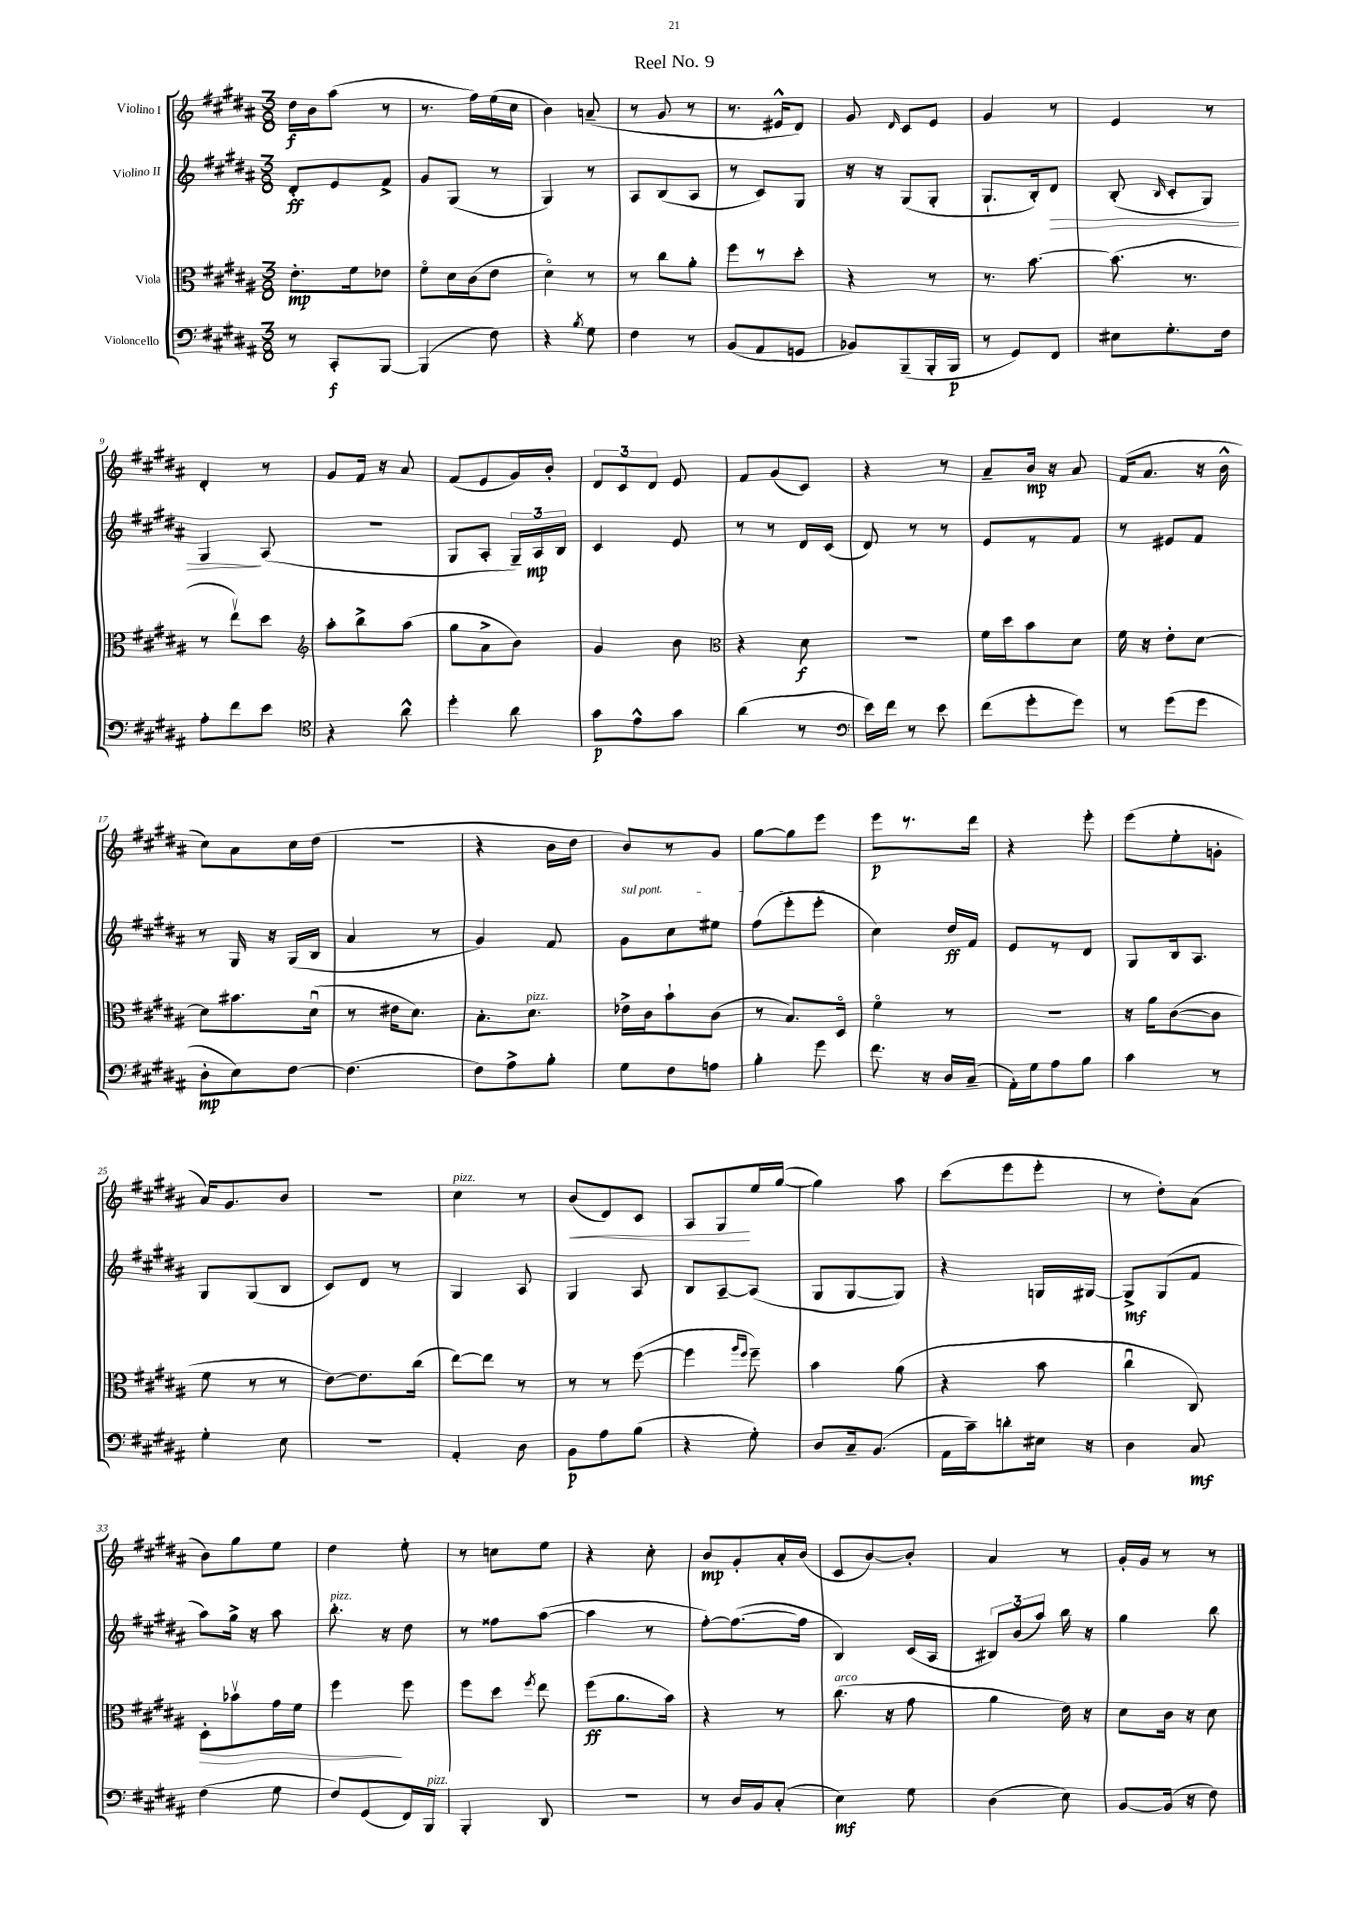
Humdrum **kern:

**kern	**kern	**kern	**kern
*staff4	*staff3	*staff2	*staff1
*clefF4	*clefC3	*clefG2	*clefG2
*k[f#c#g#d#a#]	*k[f#c#g#d#a#]	*k[f#c#g#d#a#]	*k[f#c#g#d#a#]
*M3/8	*M3/8	*M3/8	*M3/8
8r	8.e'\L	8d#'/L	16dd#\LL
.	.	.	16b\J
8CC#'/L	.	8e/	(8aa#\J
.	16f#\k	.	.
[8BBB/J	8e-\J	8f#^/J	8r
=	=	=	=
(4BBB/]	8f#o\L	8g#/L	8.r
.	16d#\L	(8G#/J	.
.	(16c#\J	.	16ff#\LL)
8F#\)	8e\J	8r	(16ee\
.	.	.	16cc#\JJ
=	=	=	=
4r	4d#o\)	4G#/)	4b\)
8qB/	.	.	.
8G#\	8r	8r	(8a~/
=	=	=	=
4F#\	8r	8A#/L	8r
.	8cc#\L	(8B/	8g#/
8r	8a#'\J	8A#/J	8r
=	=	=	=
(8BB/L	8ff#\L	8r	8.r
8AA#/	8r	8c#/L)	.
.	.	.	16e#^^/LK
8GG/J	8dd#'\J	8G#/J	8d#/J)
=	=	=	=
8BB-/L)	4r	16r	8g#/
.	.	16r	.
.	.	.	16qqd#/
(8BBB~/	.	(8G#/L	8c#/L
16BBB'/L	8r	8G#'/J	8e/J
16BBB/JJ	.	.	.
=	=	=	=
8r	8.r	8.G#`/L	4g#/
8GG#/L)	.	.	.
.	[8.b\	16B'/k)	.
8FF#/J	.	8d#/J	8r
=	=	=	=
8E#\L	(8.b\]	(8B'/	4e/
.	.	16qqB/	.
8.G#'\	.	8c#'/L	.
.	8.r	.	.
.	.	8G#/J)	8r
16F#\Jk	.	.	.
=	=	=	=
8A#'\L	8r	4G#/	4d#'/
8f#\	8eev\L)	.	.
8e\J	8dd#\J	(8A#/	8r
=	=	=	=
*clefC4	*clefG2	*	*
4r	8aa#'\L	4.r	8g#/L
.	8bb^\	.	16f#/Jk
.	.	.	16r
8a#^^\	(8aa#\J	.	8a#/
=	=	=	=
4dd#'\	8gg#\L	8G#/L	(8f#/L
.	8a#^\	8A#'/J	8e/
8a#\	8b\J)	24G#~/LL)	16g#/L)
.	.	24A#/	.
.	.	.	16b'/JJ
.	.	24B/JJ	.
=	=	=	=
8g#\L	4g#/	4c#/	12d#/L
.	.	.	12c#/
8e^^\	.	.	.
.	.	.	12d#/J
8g#\J	8b\	8e/	8e/
=	=	=	=
*	*clefC3	*	*
(4a#\	4r	8r	8f#/L
.	.	8r	(8g#/
8r	8d#\	16d#/LL	8c#/J)
.	.	(16c#/JJ	.
=	=	=	=
*clefF4	*	*	*
16e\LL)	4.r	8d#/)	4r
16f#\JJ	.	.	.
8r	.	8r	.
8e\	.	8r	8r
=	=	=	=
(8f#\L	16f#\LL	8e/L	8a#~/L
.	16dd#\J	.	.
8g#'\	8b\	8r	16b/Jk
.	.	.	16r
8g#\J)	8d#\J	8f#/J	8a#/
=	=	=	=
8r	16f#\	8r	(16f#/LK
.	16r	.	8.a#/J
(8g#\L	8e'\L	8e#/L	.
8g#\J	[8d#\J	8f#/J	16r
.	.	.	16b^^\
=	=	=	=
8D#'\L	8d#\]L	8r	8cc#\L)
8E\)	8.b#\	16G#/	8a#\
.	.	16r	.
[8F#\J	.	(16G#/LL	16cc#\L
.	(16d#u\Jk	16B/JJ	(16dd#\JJ
=	=	=	=
(4.F#\]	8r	4a#/	4.r
.	16e#\LK	.	.
.	8.d#\J)	.	.
.	.	8r	.
=	=	=	=
8F#\L)	8.B'\L	4g#/)	4r
8A#^\	.	.	.
.	8.d#\J	.	.
8B'\J	.	8f#/	16b\LL
.	.	.	16dd#\JJ
=	=	=	=
8G#\L	16e-^\LL	8g#\L	8b/L)
.	16c#\J	.	.
8F#\	8b`\	8cc#\	8r
8A\J	(8c#\J	8ee#\J	8g#/J
=	=	=	=
4B'\	8r	(8ff#\L	[8gg#\L
.	8.B/L)	8eee'\	8gg#\]
8g#\	.	8eee'\J	8eee\J
.	16D#o/Jk	.	.
=	=	=	=
8.f#\	4f#o\	4cc#\)	8eee\L
.	.	.	8.r
16r	.	.	.
16D#/LL	8r	16dd#/LL	.
(16C#~/JJ	.	16f#/JJ	16ddd#\Jk
=	=	=	=
16AA#'\LL)	4.r	8e/L	4r
16G#\J	.	.	.
8A#\	.	8r	.
8B\J	.	8d#/J	8eee'\
=	=	=	=
4c#\	16r	8G#/L	(8eee\L
.	16a#\LK	.	.
.	([8c#\	16B/k	8ee'\
.	.	8.A#/J	.
8r	8c#\]J	.	8g'\J
=	=	=	=
4G#'\	8f#\	8G#/L	16a#/LK)
.	.	.	8.g#/
.	8r	(8G#/	.
8E\	8r	8B/J	8b/J
=	=	=	=
4.r	[8e\L)	8c#/L)	4.r
.	8.e\]	8d#/J	.
.	.	8r	.
.	(16cc#\Jk	.	.
=	=	=	=
4AA#'/	[8ee\L)	4G#/	4cc#\
.	8ee\]J	.	.
8D#\	8r	8A#/	8r
=	=	=	=
8BB\L	8r	4G#/	(8b/L
8A#\	8r	.	8d#/)
(8B\J	([8ff#\	8A#/	8c#/J
=	=	=	=
4r	4ff#\]	8B/L	8A#/L
.	.	[8A#~/	8G#/
.	16qqaa#/LL	.	.
.	16qqff#/JJ	.	.
8G#'\)	8ff#~\)	(8A#/]J	16ee/L
.	.	.	([16gg#/JJ
=	=	=	=
8D#/L	4b\	8G#/L	4gg#\])
16C#~/k	.	[8G#/	.
(8.BB/J	.	.	.
.	(8a#\	8G#/]J)	8aa#\
=	=	=	=
16AA#\LL	4r	4r	(8ccc#\L
16c#~\J)	.	.	.
8d'\	.	.	8eee\
16E#\Jk	8b\	16G/LL	8eee'\J
16r	.	[16G#/JJ	.
=	=	=	=
4D#\	4cc#u\	8G#^/]L	8r
.	.	(8G#/	8dd#'\L)
8C#/	8C#/)	8f#/J	(8a#\J
=	=	=	=
(4F#\	8D#'\L	8aa#\L)	8b\L)
.	8b-v\	16gg#^\Jk	8gg#\
.	.	16r	.
8G#\	16g#\L	8aa#\	8ee\J
.	16f#\JJ	.	.
=	=	=	=
8F#/L)	4ff#\	8.bb'\	4dd#\
(8GG#/	.	.	.
.	.	16r	.
16FF#/L)	8ff#\	8dd#\	8ee'\
16BBB/JJ	.	.	.
=	=	=	=
4BBB'/	8ff#\L	8r	8r
.	8dd#\J	8ff##\L	8cc\L
.	8qff#/	.	.
8DD#/	8ee\	([8aa#\J	8ee\J
=	=	=	=
4.r	(8ff#\L	4aa#\]	4r
.	8.a#\	.	.
.	.	8r	8cc#'\
.	16b\Jk)	.	.
=	=	=	=
8r	4r	[8ff#'\L)	8b/L
16D#/LL	.	(8.ff#\_	8g#'/
16BB/J	.	.	.
(8C#'/J	8r	.	16a#'/L
.	.	16ff#\]Jk	(16b/JJ
=	=	=	=
4E\)	(8.cc#\	4B/)	8c#/L
.	.	.	[8b/)
.	16r	.	.
8G#\	8g#\	(16c#/LL	8b'/]J
.	.	16A#/JJ	.
=	=	=	=
(4D#\	4a#\	12B#/L)	4a#/
.	.	(12b/	.
.	.	12aa#/J)	.
8E\)	16e\)	16bb\	8r
.	16r	16r	.
=	=	=	=
[8BB/L	8d#\L	4gg#\	16g#'/LL
.	.	.	16g#/JJ
(16BB/]Jk	16c#\Jk	.	8r
16r	16r	.	.
8F#\)	8d#\	8bb\	8r
==	==	==	==
*-	*-	*-	*-
